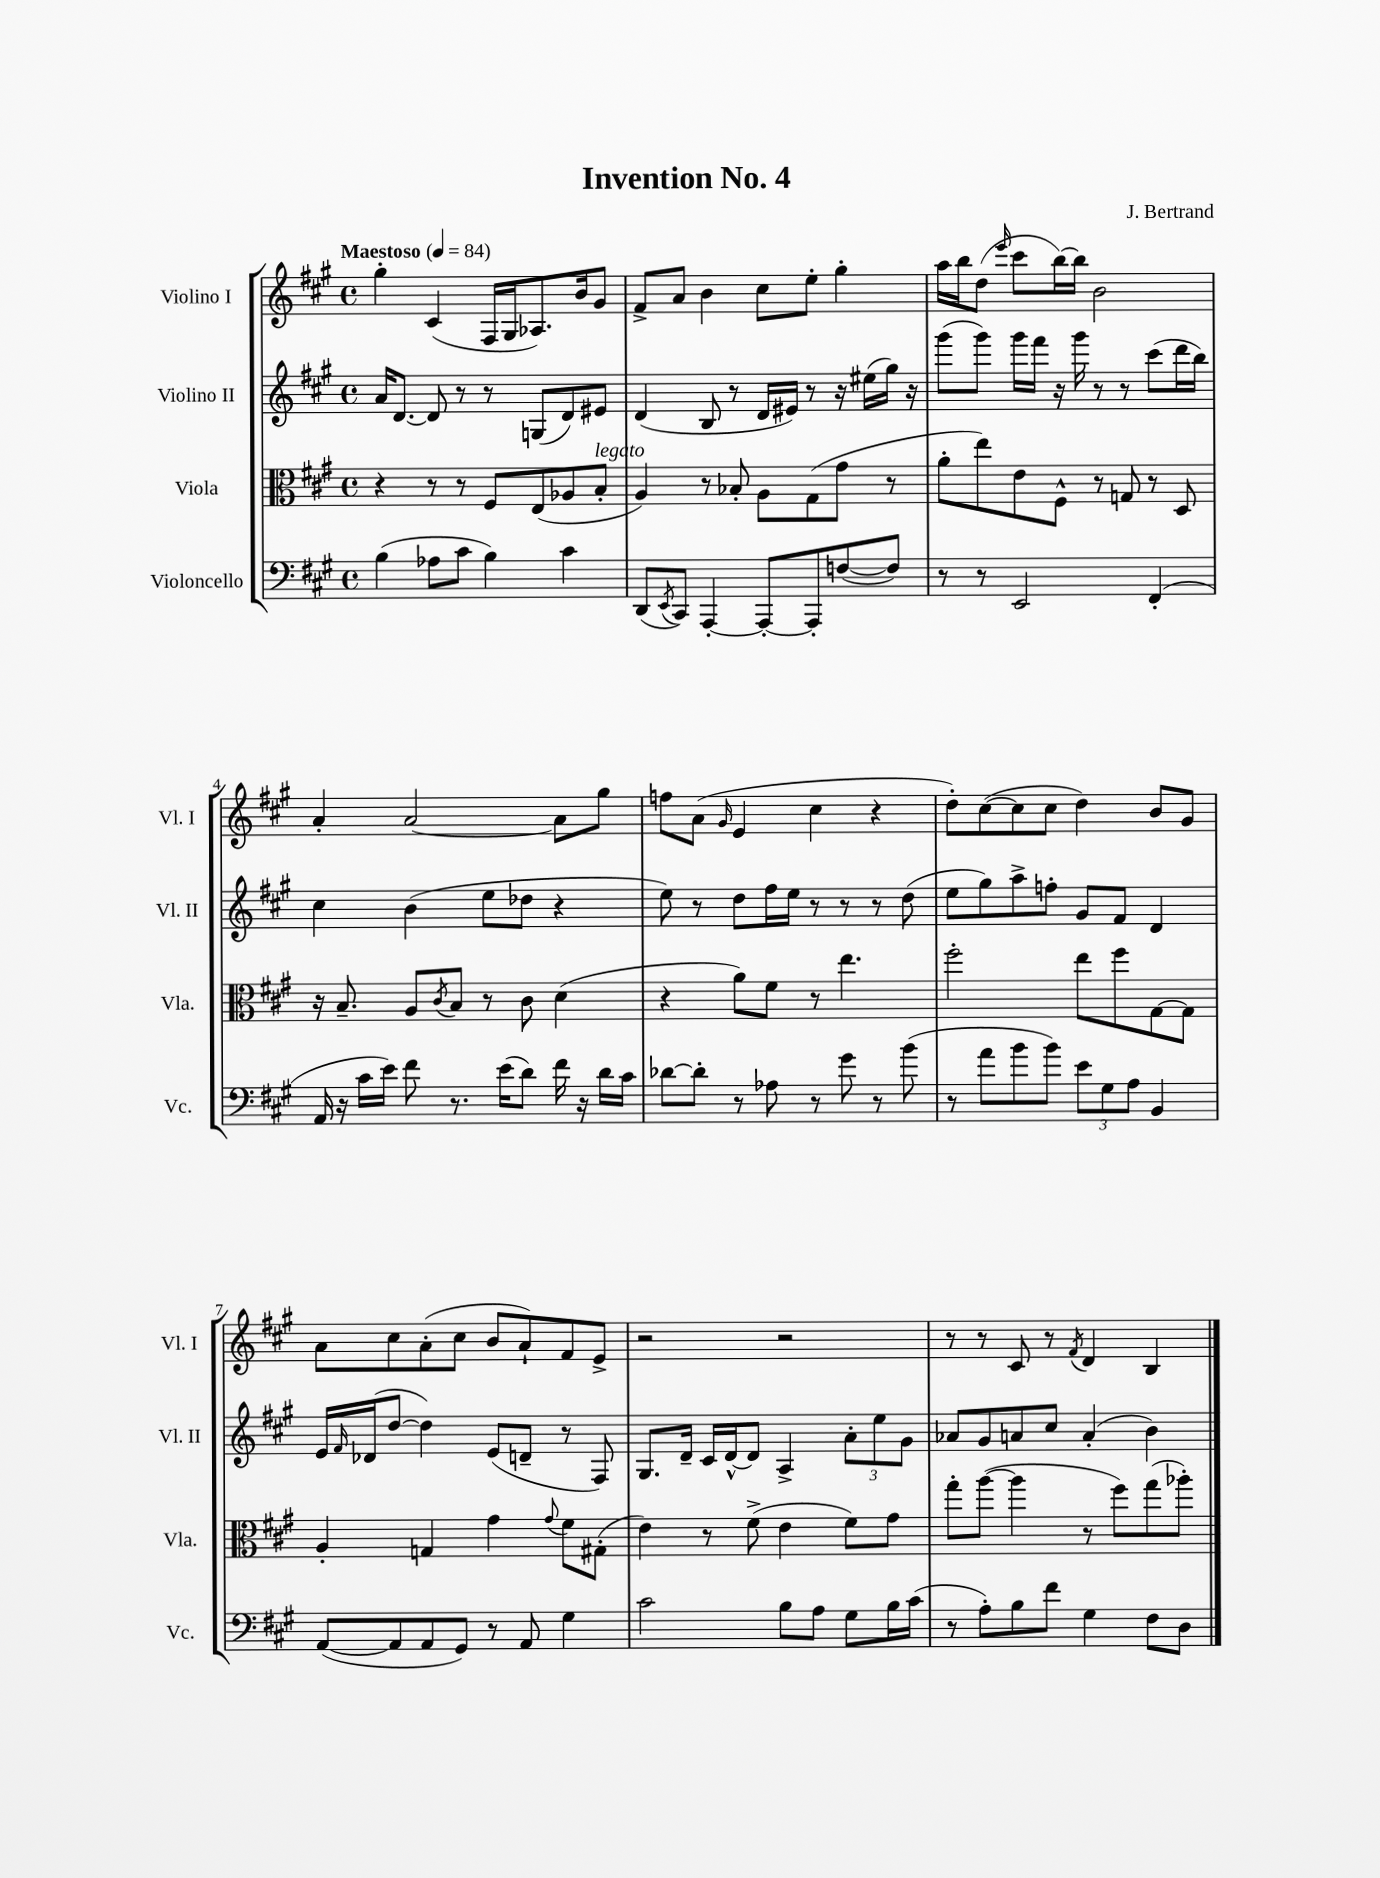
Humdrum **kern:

**kern	**kern	**kern	**kern
*part4	*part3	*part2	*part1
*staff4	*staff3	*staff2	*staff1
*I"Violoncello	*I"Viola	*I"Violino II	*I"Violino I
*I'Vc.	*I'Vla.	*I'Vl. II	*I'Vl. I
*clefF4	*clefC3	*clefG2	*clefG2
*k[f#c#g#]	*k[f#c#g#]	*k[f#c#g#]	*k[f#c#g#]
*M4/4	*M4/4	*M4/4	*M4/4
*met(c)	*met(c)	*met(c)	*met(c)
*MM84	*MM84	*MM84	*MM84
=1	=1	=1	=1
!	!	!	!LO:TX:a:B:t=Maestoso
(4B\	4r	16a/KL	4gg#'\
.	.	[8.d/J	.
8A-X\L	8r	8d/]	(4c#/
8c#\J	8r	8r	.
4B\)	8F#/L	8r	16F#/LL
.	.	.	16G#/J
.	(8E/	(8Gn/L	8.A-X/)
4c#\	8A-X/	8d/)	.
.	.	.	16b/k
!	!LO:TX:a:i:t=legato	!	!
.	8B'/J	8e#X/J	8g#/J
=2	=2	=2	=2
(8DD/L	4A/)	(4d/	8f#^/L
8qEE/	.	.	.
8CC#/J)	.	.	8a/J
[4AAA'/	8r	8B/	4b\
.	8B-X'/	8r	.
8AAA'/L_	8A\L	16d/LL	8cc#\L
.	.	16e#X/JJ)	.
8AAA'/]	(8G#\	8r	8ee'\J
([8Fn/	8g#\J	16r	4gg#'\
.	.	(16ee#X\LL	.
8F/J])	8r	16gg#\JJ)	.
.	.	16r	.
=3	=3	=3	=3
8r	8a'\L	(8ggg#\L	16aa\LL
.	.	.	16bb\J
8r	8ee\)	8ggg#\J)	(8dd\J
.	.	.	16qqeee/
2EE/	8e\	16ggg#\LL	8ccc#\L
.	.	16fff#\JJ	.
.	8F#^^\J	16r	[16bb\L)
.	.	16ggg#\	16bb\JJ]
.	8r	8r	2b\
.	8Gn/	8r	.
(4FF#'/	8r	(8ccc#\L	.
.	8D/	16ddd\L	.
.	.	16bb\JJ)	.
!!LO:LB:g=z
=4	=4	=4	=4
16AA/	16r	4cc#\	4a'/
16r	8.B~/	.	.
16c#\LL	.	.	.
16e\JJ)	.	.	.
8f#\	8A/L	(4b\	[2a/
.	8qc#/	.	.
8.r	8B/J	.	.
.	8r	8ee\L	.
(16e\KL	.	.	.
8d\J)	8c#\	8dd-X\J	.
16f#\	(4d\	4r	8a\L]
16r	.	.	.
16d\LL	.	.	8gg#\J
16c#\JJ	.	.	.
=5	=5	=5	=5
[8d-X\L	4r	8ee\)	8ffn\L
8d-'\J]	.	8r	(8a\J
.	.	.	16qqg#/
8r	8a\L)	8dd\L	4e/
8A-X\	8f#\J	16ff#\L	.
.	.	16ee\JJ	.
8r	8r	8r	4cc#\
8g#\	4.ee\	8r	.
8r	.	8r	4r
(8b\	.	(8dd\	.
=6	=6	=6	=6
8r	2ff#'\	8ee\L	8dd'\L)
8a\L	.	8gg#\)	([8cc#\
8b\	.	8aa^\	8cc#\]
8b\J)	.	8ffn'\J	8cc#\J
12e\L	8ee\L	8g#/L	4dd\)
12G#\	.	.	.
.	8ff#\	8f#/J	.
12A\J	.	.	.
4BB/	[8G#\	4d/	8b/L
.	8G#\J]	.	8g#/J
!!LO:LB:g=z
=7	=7	=7	=7
([8AA/L	4A'/	16e/LL	8a\L
.	.	16qqf#/	.
.	.	(16d-X/J	.
8AA/]	.	[8dd/J	8cc#\
8AA/	4Gn/	4dd\])	(8a'\
8GG#/J)	.	.	8cc#\J
8r	4g#\	(8e/L	8b/L
8AA/	.	8dn~/J	8a`/)
.	8qqg#/	.	.
4G#\	8f#\L	8r	8f#/
.	(8G#X'\J	8F#/)	8e^/J
=8	=8	=8	=8
2c#\	4e\)	8.G#/L	2r
.	.	16d~/Jk	.
.	8r	16c#/LL	.
.	.	[16d^^/J	.
.	(8f#^\	8d/J]	.
8B\L	4e\	4A^/	2r
8A\J	.	.	.
8G#\L	8f#\L)	12a'\L	.
.	.	12ee\	.
16B\L	8g#\J	.	.
.	.	12g#\J	.
(16c#\JJ	.	.	.
=9	=9	=9	=9
8r	8gg#'\L	8a-X/L	8r
8A'\L)	([8aa\J	8g#/	8r
8B\	4aa\]	8an/	8c#/
8f#\J	.	8cc#/J	8r
.	.	.	8qf#/
4G#\	8r	(4a'/	4d/
.	8ff#\L)	.	.
8F#\L	(8gg#\	4b\)	4B/
8D\J	8aa-X'\J)	.	.
==	==	==	==
*-	*-	*-	*-
